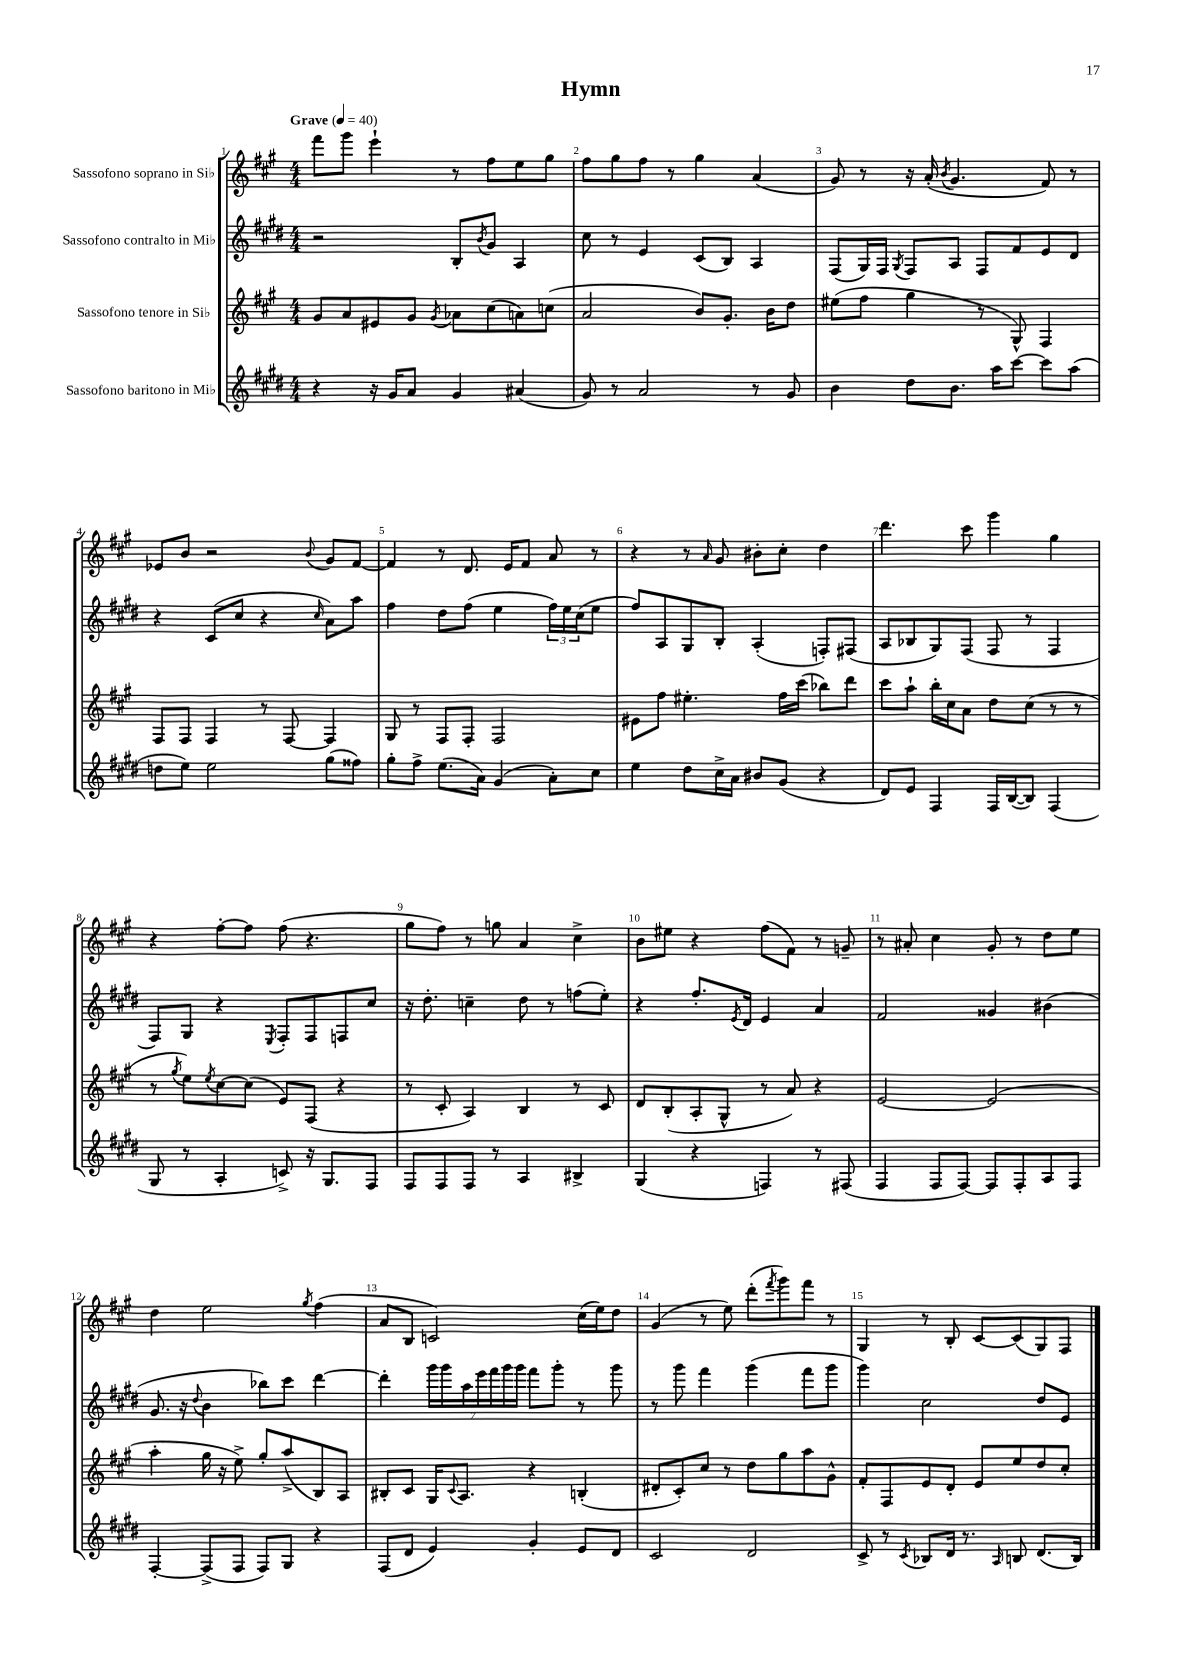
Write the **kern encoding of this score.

**kern	**kern	**kern	**kern
*staff4	*staff3	*staff2	*staff1
*clefG2	*clefG2	*clefG2	*clefG2
*k[f#c#g#d#]	*k[f#c#g#]	*k[f#c#g#d#]	*k[f#c#g#]
*M4/4	*M4/4	*M4/4	*M4/4
*MM40	*MM40	*MM40	*MM40
4r	8g#	2r	8fff#
.	8a	.	8ggg#
16r	8e#	.	4eee`
16g#	.	.	.
8a	8g#	.	.
.	8qg#	.	.
4g#	8a-	8B'	8r
.	.	8qb	.
.	(8cc#	8g#	8ff#
(4a#	8a)	4A	8ee
.	(8cc	.	8gg#
=	=	=	=
8g#)	2a	8cc#	8ff#
8r	.	8r	8gg#
2a	.	4e	8ff#
.	.	.	8r
.	8b)	(8c#	4gg#
.	8.g#'	8B)	.
8r	.	4A	(4a
.	16b	.	.
8g#	8dd	.	.
=	=	=	=
4b	(8ee#	(8F#	8g#)
.	8ff#	16G#)	8r
.	.	16F#	.
.	.	8qG#	.
8dd#	4gg#	8F#	16r
.	.	.	(16a'
.	.	.	8qb
8.b	.	8A	4.g#
.	8r	8F#	.
16aa	.	.	.
[8ccc#	8G#^^)	8f#	.
8ccc#]	4F#	8e	8f#)
(8aa	.	8d#	8r
=	=	=	=
8dd	8F#	4r	8e-
8ee)	8F#	.	8b
2ee	4F#	(8c#	2r
.	.	8cc#	.
.	8r	4r	.
.	[8F#	.	.
.	.	16qqcc#	8qqb
(8gg#	4F#]	8a)	8g#
8ff##)	.	8aa	[8f#
=	=	=	=
8gg#'	8G#	4ff#	4f#]
8ff#^	8r	.	.
(8.ee	8F#	8dd#	8r
.	8F#'	(8ff#	8.d
16a)	.	.	.
(4g#	2F#	4ee	.
.	.	.	16e
.	.	.	8f#
8a')	.	24ff#)	8a
.	.	24ee	.
.	.	(24cc#	.
8cc#	.	8ee	8r
=	=	=	=
4ee	8e#	8ff#)	4r
.	8ff#	8A	.
8dd#	4.ee#'	8G#	8r
.	.	.	16qqa
16cc#^	.	8B'	8g#
16a	.	.	.
8b#	.	(4A'	8b#'
(8g#	16ff#	.	8cc#'
.	(16ccc#	.	.
4r	8bb-)	8F')	4dd
.	8ddd	(8F#	.
=	=	=	=
8d#)	8ccc#	8A	4.ddd
8e	8aa`	8B-	.
4F#	16bb'	8G#)	.
.	16cc#	.	.
.	8a	(8F#	8ccc#
16F#	8dd	8F#	4ggg#
([16B	.	.	.
8B])	(8cc#	8r	.
(4F#	8r	4F#	4gg#
.	8r	.	.
=	=	=	=
8G#	8r	8F#)	4r
.	8qgg#	.	.
8r	8ee)	8G#	.
.	8qee	.	.
4A'	[8cc#	4r	[8ff#'
.	(8cc#]	.	8ff#]
.	.	8qE	.
8c^)	8e)	8F#'	(8ff#
16r	(8F#	8F#	4.r
8.G#	.	.	.
.	4r	8F	.
8F#	.	8cc#	.
=	=	=	=
8F#	8r	16r	8gg#
.	.	8.dd#'	.
8F#	8c#'	.	8ff#)
8F#	4A)	4cc~	8r
8r	.	.	8gg
4A	4B	8dd#	4a
.	.	8r	.
4B#^	8r	(8ff	4cc#^
.	8c#	8ee')	.
=	=	=	=
(4G#	8d	4r	8b
.	(8B'	.	8ee#
4r	8A'	8.ff#'	4r
.	8G#^^	.	.
.	.	8qe	.
.	.	16d#	.
4F)	8r	4e	(8ff#
.	8a)	.	8f#)
8r	4r	4a	8r
(8F#	.	.	8g~
=	=	=	=
4F#	[2e	2f#	8r
.	.	.	8a#'
8F#	.	.	4cc#
[8F#)	.	.	.
8F#]	(2e]	4g##	8g#'
8F#'	.	.	8r
8A	.	(4b#	8dd
8F#	.	.	8ee
=	=	=	=
[4F#'	4aa'	8.g#	4dd
.	.	16r	.
.	.	8qqdd#	.
(8F#^]	16gg#	4b	2ee
.	16r	.	.
8F#	8ee^)	.	.
8F#)	8gg#'	8bb-)	.
8G#	(8aa^	8ccc#	.
.	.	.	8qgg#
4r	8B)	[4ddd#	(4ff#
.	8A	.	.
=	=	=	=
(8F#	8B#'	4ddd#']	8a
8d#	8c#	.	8B
4e)	16G#	28ggg#	2c)
.	.	28ggg#	.
.	8qqc#	.	.
.	8.A	.	.
.	.	28aa	.
.	.	28eee	.
.	.	28fff#	.
.	.	28ggg#	.
.	.	28ggg#	.
4g#'	4r	8fff#	.
.	.	8ggg#'	.
8e	(4B'	8r	(16cc#
.	.	.	16ee)
8d#	.	8ggg#	8dd
=	=	=	=
2c#	8d#'	8r	(4g#
.	8c#')	8ggg#	.
.	8cc#	4fff#	8r
.	8r	.	8ee)
2d#	8dd	(4ggg#	(8ddd'
.	.	.	8qfff#
.	8gg#	.	8ggg#)
.	8aa	8fff#	8fff#
.	8g#^^	8ggg#	8r
=	=	=	=
8c#^	8f#'	4ggg#)	4G#
8r	8F#	.	.
8qc#	.	.	.
8B-	8e	2cc#	8r
16d#	8d'	.	8B'
8.r	.	.	.
.	8e	.	[8c#
16qqA	.	.	.
8B	8ee	.	(8c#]
(8.d#	8dd	8dd#	8G#)
.	8cc#'	8e	8F#
16B)	.	.	.
==	==	==	==
*-	*-	*-	*-
